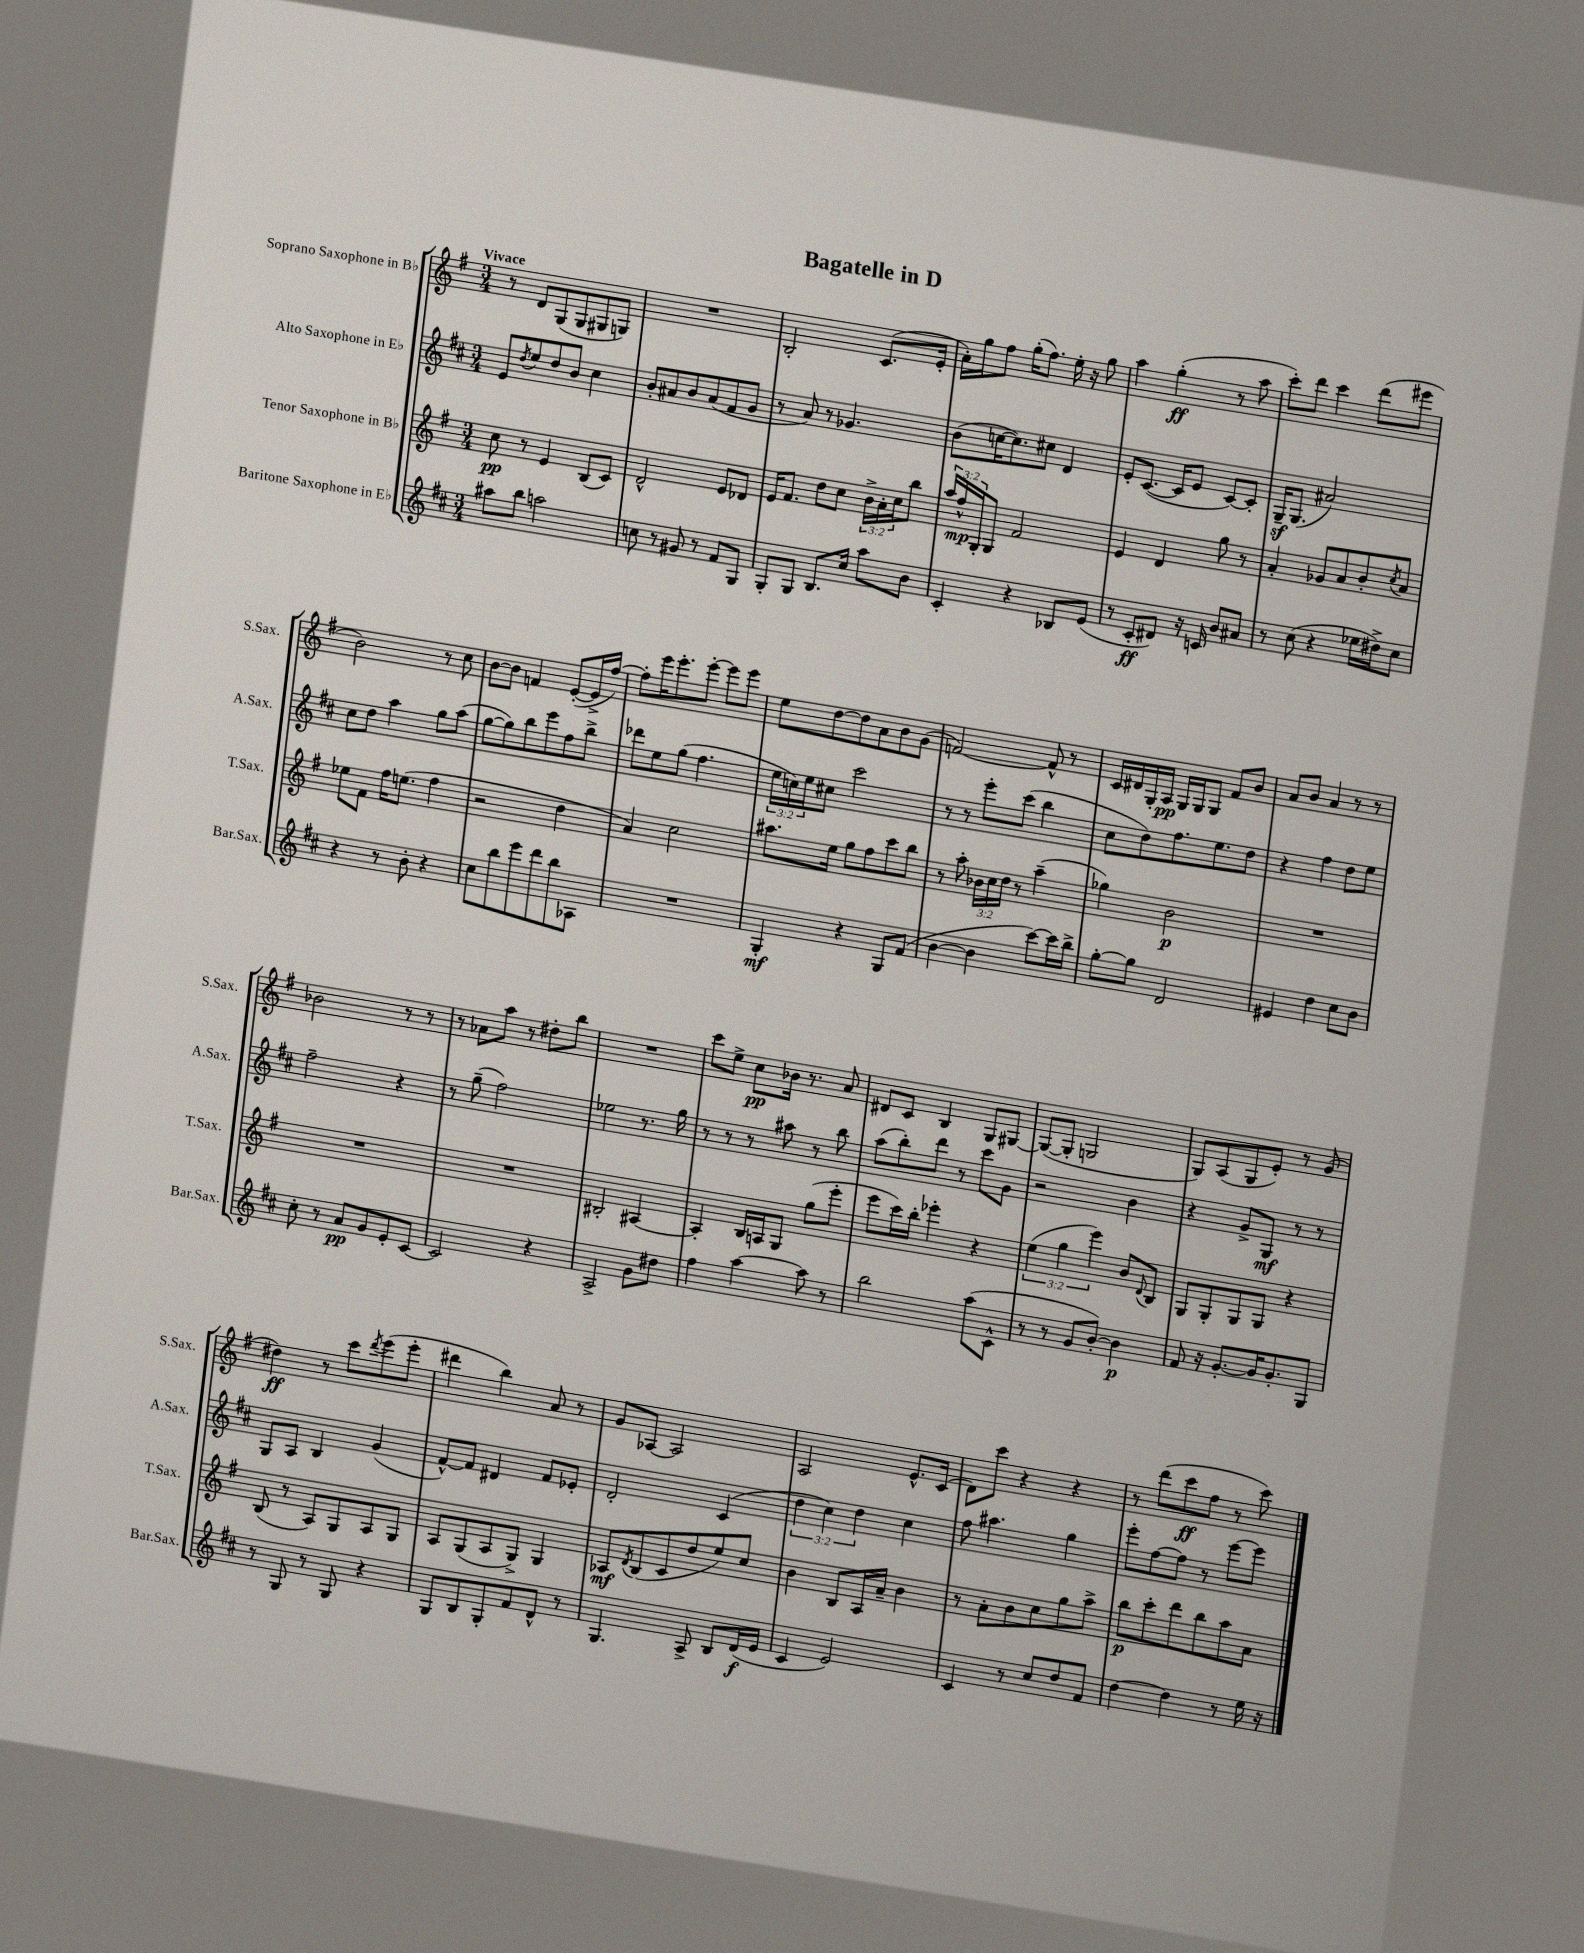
\header { title = "Bagatelle in D" }
<<
\new StaffGroup <<
\new Staff = "s0" \with { instrumentName = "Soprano Saxophone in Bb" shortInstrumentName = "S.Sax." } {
    \clef treble \key g \major \numericTimeSignature \time 3/4 \tempo "Vivace"
    r8 d'8 g8( g8 gis8 g8) |
    R2. |
    b2-. c'8.( e'16-. |
    a'16-.) g''16 fis''8 g''16-.( fis''8.) e''16-. r16 g''8 |
    a''4 g''4-.\ff( r8 a''8 |
    c'''8-.) d'''8 c'''4 d'''8( eis'''8 |
    b'2) r8 c''8 |
    b'8~ b'8 f'4 e'8~-.( e'16-> fis''16~) |
    fis''8-. e'''16 e'''8.-. e'''8~-. e'''8 e'''8 |
    e''8 d''8~ d''8 a'8 b'8 g'8( |
    f'2~) f'8-^ r8 |
    c'16 dis'16 g16-. a16\pp g16 g16 g8 fis'8 b'8 |
    a'8 b'8 a'4 r8 r8 |
    bes'2 r8 r8 |
    r8 aes'8 a''8 r8 dis''8-. b''8 |
    R2. |
    c'''8 e''8-> c''8\pp bes'16 r8. a'8 |
    dis'8 c'8 b4 g8 gis8~ |
    gis8~( gis8-. g2 |
    g8) a8( g8 e'8-.) r8 g'8( |
    dis''4\ff) r8 c'''8 \acciaccatura { d'''8 } e'''8( e'''8-. |
    dis'''4 b''4) a'8 r8 |
    g'8 aes8~ aes2 |
    a2 e'8.-^ c'16( |
    d'8) c'''8 r4 r4 |
    r8 d'''8( c'''8\ff fis''8 r8 c'''8) \bar "|." |
}
\new Staff = "s1" \with { instrumentName = "Alto Saxophone in Eb" shortInstrumentName = "A.Sax." } {
    \clef treble \key d \major \numericTimeSignature \time 3/4 \override Staff.TupletNumber.text = #tuplet-number::calc-fraction-text
    e'8 \acciaccatura { d''8 } e''8 d''8 b'8 cis''4 |
    b'8-. ais'8 b'8 ais'8( fis'8 g'8 |
    r8 a'8) r8 ges'4. |
    b'8( c''16~ c''8.) cis''8 d'4 |
    e'8-. cis'8.~( cis'16 e'8 cis'8~) cis'8-. |
    g16--\sf g8.( ais'2) |
    cis''8 d''8 a''4 g''8 a''8( |
    g''8~ g''8) b''8 e'''8 fis''8 b''8-> |
    des'''8 e''8 g''8( fis''4. |
    \tuplet 3/2 { e''16 c''16) e''16 } cis''8 cis'''2 |
    r8 r8 e'''8-. cis'''8( b''4 |
    cis''8 d''8) fis''8. e''8. d''8 |
    r4 fis''4 d''8 e''8 |
    fis''2-- r4 |
    r8 g''8--( fis''2) |
    ees''2 r8. g''16 |
    r8 r8 r8 ais''8 r8 b''8 |
    a''8( b''8-.) d'''8 r8 cis'''8 g'8 |
    r2 b'4 |
    r4 g'8-> g8\mf r8 r8 |
    g8 a8 b4 g'4( |
    fis'8~-^) fis'8 dis'4 fis'8 ees'8-. |
    d'2-. cis'4( |
    \tuplet 3/2 { d''4 cis''4) d''4 } cis''4 |
    fis''8 ais''4. g''4 |
    e'''8-. fis''8~ fis''8 r8 e'''8~ e'''8 \bar "|." |
}
\new Staff = "s2" \with { instrumentName = "Tenor Saxophone in Bb" shortInstrumentName = "T.Sax." } {
    \clef treble \key g \major \numericTimeSignature \time 3/4 \override Staff.TupletNumber.text = #tuplet-number::calc-fraction-text
    c''8\pp r8 e'4 b8( c'8) |
    d'2-^ e'8 des'8 |
    e'16 fis'8. d''8 c''8 \tuplet 3/2 { b'16-> a'16-. c''16 } b''8 |
    \tuplet 3/2 { a''16 fis''16-^\mp g16-. } g8 fis'2 |
    e'4 d'4 g''8 r8 |
    a'4-. ges'8 a'8 b'8-. \acciaccatura { c''8 } a'8 |
    ees''8 fis'8 fis''16 e''8.( fis''4 |
    r2 d''4 |
    a'4) c''2 |
    ais''8. e''16 g''8 fis''8 c'''8 b''8 |
    r8 a''8-. \tuplet 3/2 { bes'16 c''16 d''16 } r8 a''4--( |
    ges''4) b'2\p |
    R2. |
    R2. |
    R2. |
    bis2-. ais4~ |
    ais4-. b16 a16 g8 g''8( e'''8-. |
    e'''8 c'''16) b''16-. ees'''4-. r4 |
    \tuplet 3/2 { e''4( g''4 e'''4) } b'8 \appoggiatura { d'8 } b8 |
    g8 g8-. g8 g8 r4 |
    b8( r8 a8) g8 a8 g8 |
    a8 g8( a8 g8->) g4 |
    aes8\mf \acciaccatura { d'8 } b8( c'8 d''8 e''8) c''8 |
    b'4 b8 a16 a'16-- b'4 |
    r8 a'8-. b'8 c''8 g''8 a''8-> |
    b''8\p c'''8-. d'''8 b''8 a''8 a'8 \bar "|." |
}
\new Staff = "s3" \with { instrumentName = "Baritone Saxophone in Eb" shortInstrumentName = "Bar.Sax." } {
    \clef treble \key d \major \numericTimeSignature \time 3/4
    ais''8 b''8 a''2 |
    c''8 r8 gis'8 r8 fis'8 g8 |
    g8-. g8 b8. cis''16 a''8 b'8 |
    cis'4-. r4 bes8 e'8( |
    r8 cis'8-.\ff dis'8) r16 c'16 b'8 ais'8 |
    r8 cis''8( r4 ees''16 dis''16->) cis''8 |
    r4 r8 b'8-. r4 |
    cis''8 b''8 e'''8 d'''8 b''8 aes8 |
    R2. |
    g4-.\mf r4 g8 fis'8( |
    b'4~ b'4 cis'''8~) cis'''16 b''16-> |
    g''8~-. g''8 d'2 |
    eis'4 d''4 cis''8 b'8 |
    cis''8-. r8 a'8\pp g'8 e'8-. cis'8~ |
    cis'2 r4 |
    a2-> g'8 dis''8 |
    fis''4 a''4~ a''8 r8 |
    b''2 a''8( cis'8-^ |
    r8 r8 g'8 b'8~-.) b'4\p |
    fis'8 r16 g'8.~-. g'16 g'8.-. g8 |
    r8 g8 r8 g8 r4 |
    g8 b8 g8-. fis'8 d'8-^ r8 |
    g4. a8-> b8 d'16\f( e'16 |
    cis'4 e'2) |
    cis'4 r8 cis''8 d''8 fis'8 |
    d''4~ d''4 r8 e''16 r16 \bar "|." |
}
>>
>>
\layout { \context { \Score \remove "Bar_number_engraver" } }
